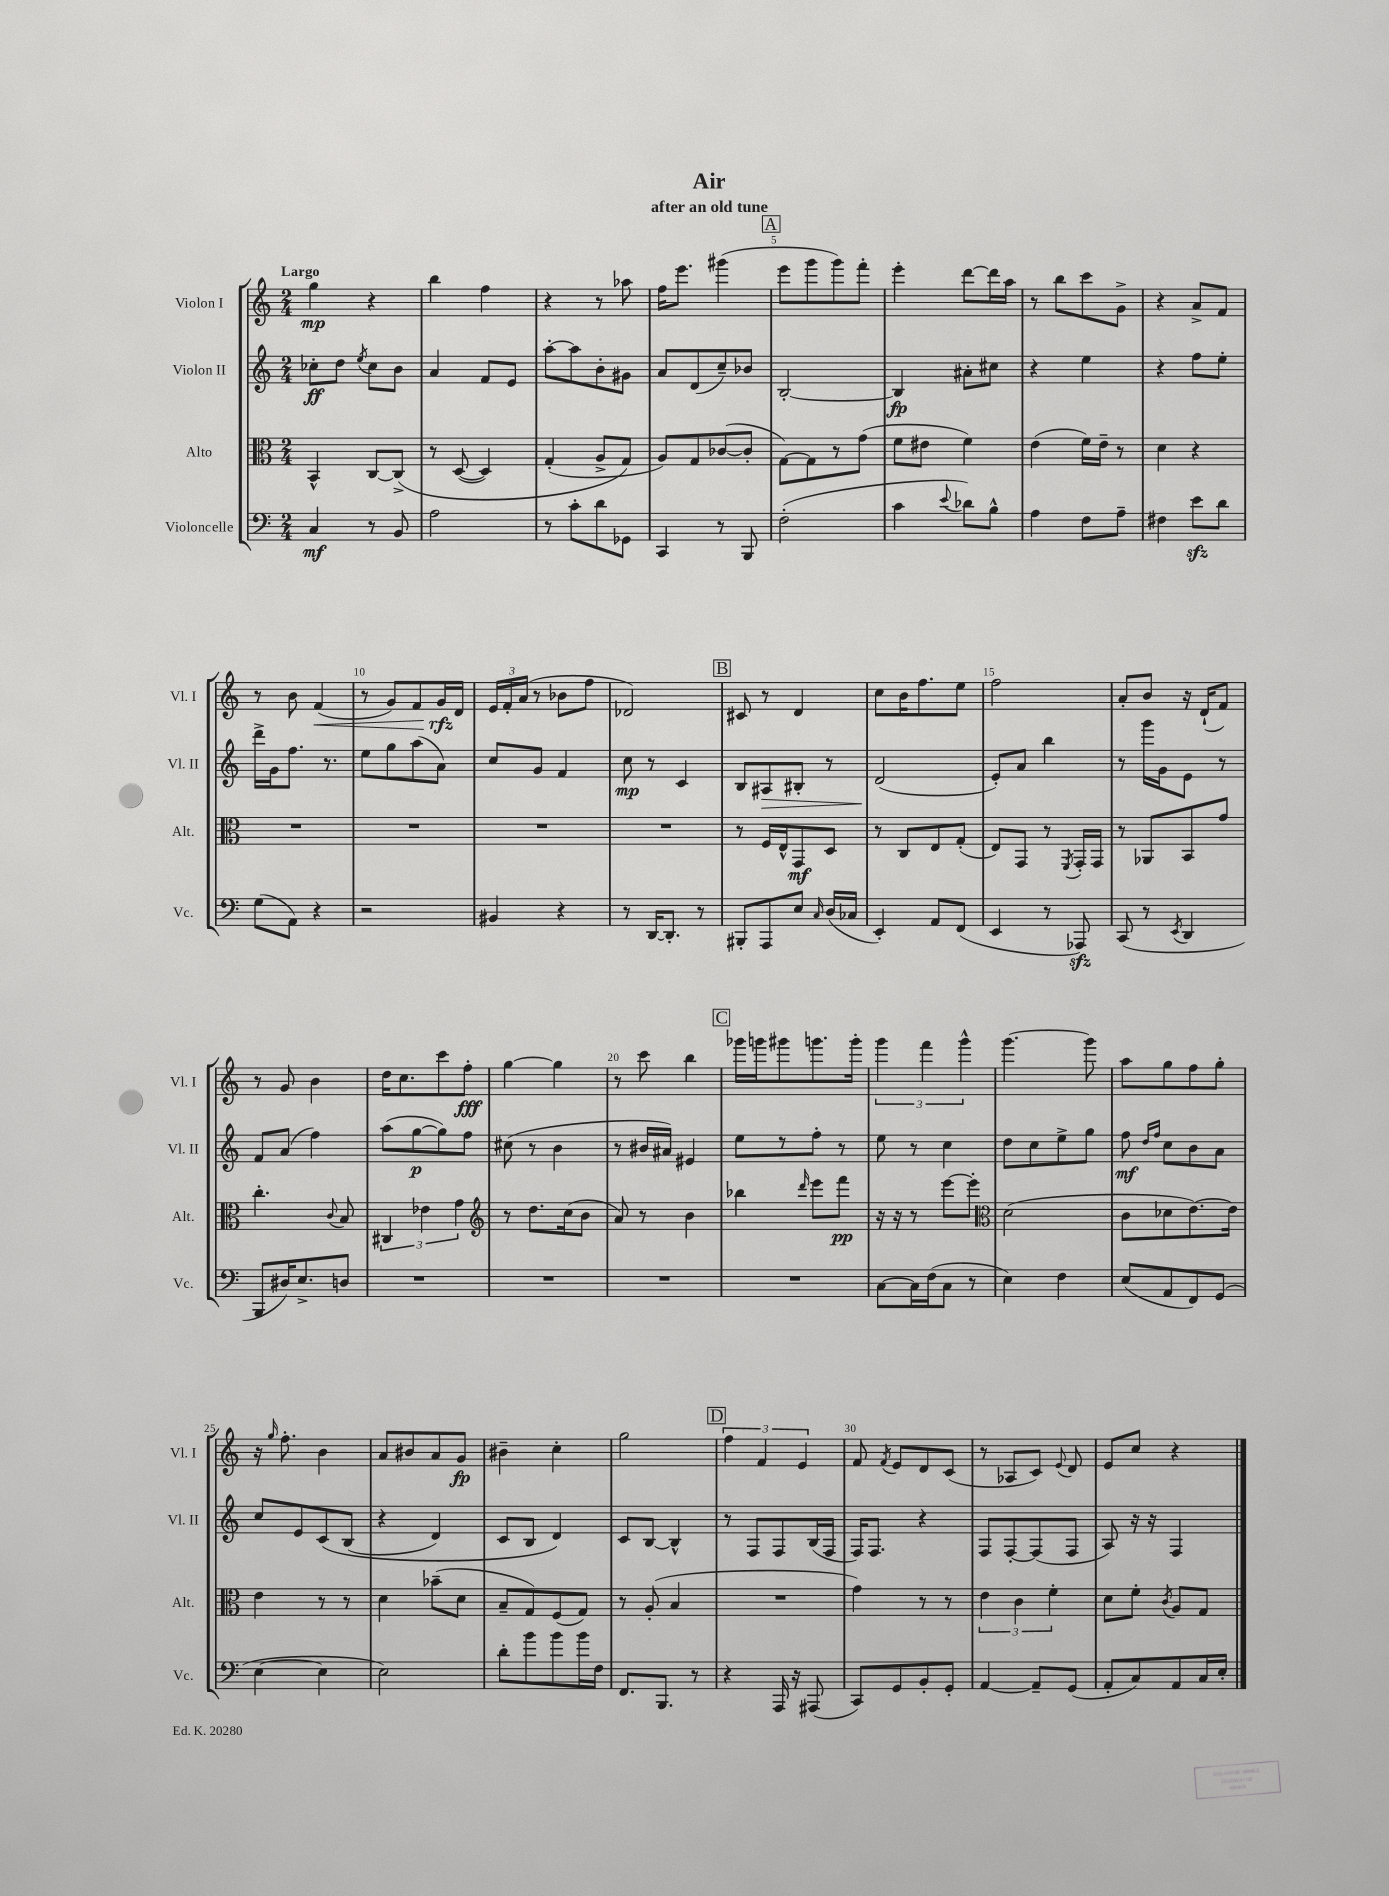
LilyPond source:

\header { title = "Air" subtitle = "after an old tune" }
<<
\new StaffGroup <<
\new Staff = "s0" \with { instrumentName = "Violon I" shortInstrumentName = "Vl. I" } {
    \clef treble \key c \major \numericTimeSignature \time 2/4 \tempo "Largo"
    \autoBeamOff g''4\mp r4 |
    b''4 f''4 |
    r4 r8 aes''8 |
    f''16[ e'''8.] gis'''4( |
    \mark \markup { \box "A" } e'''8[ g'''8 g'''8) f'''8]-. |
    e'''4-. d'''8[~ d'''16 a''16] |
    r8 b''8[ c'''8 g'8]-> |
    r4 a'8[-> f'8] |
    r8 b'8 f'4\<( |
    r8 g'8[) f'8 g'16\rfz\! d'16] |
    \tuplet 3/2 { e'16[ f'16-. a'16]( } r8 bes'8[ f''8] |
    des'2) |
    \mark \markup { \box "B" } cis'8 r8 d'4 |
    c''8[ b'16 f''8. e''8] |
    f''2 |
    a'8[-. b'8] r16 d'16[-!( f'8]) |
    r8 g'8 b'4 |
    d''16[ c''8. c'''8 f''8]-.\fff |
    g''4~ g''4 |
    r8 c'''8 b''4 |
    \mark \markup { \box "C" } ges'''16[ g'''16 gis'''8 g'''8. g'''16]-. |
    \tuplet 3/2 { g'''4 f'''4 g'''4-^ } |
    g'''4.~ g'''8 |
    a''8[ g''8 f''8 g''8]-. |
    r16 \grace { g''16 } f''8.-. b'4 |
    a'8[ bis'8 a'8 g'8]\fp |
    bis'4-- c''4-. |
    g''2 |
    \mark \markup { \box "D" } \tuplet 3/2 { f''4 f'4 e'4 } |
    f'8 \acciaccatura { f'8 } e'8[ d'8 c'8]( |
    r8 aes8[ c'8]) \appoggiatura { e'8 } d'8 |
    e'8[ c''8] r4 \bar "|." |
}
\new Staff = "s1" \with { instrumentName = "Violon II" shortInstrumentName = "Vl. II" } {
    \clef treble \key c \major \numericTimeSignature \time 2/4
    \autoBeamOff ces''8[-.\ff d''8] \acciaccatura { e''8 } ces''8[ b'8] |
    a'4 f'8[ e'8] |
    a''8[~-. a''8 b'8-. gis'8] |
    a'8[ d'8( c''8--) bes'8] |
    \mark \markup { \box "A" } b2~-. |
    b4\fp ais'8[-. cis''8] |
    r4 e''4 |
    r4 f''8[ e''8]-. |
    d'''16[-> g'16 f''8.] r8. |
    e''8[ g''8 a''8( a'8]) |
    c''8[ g'8] f'4 |
    c''8\mp r8 c'4 |
    \mark \markup { \box "B" } b8[ ais8\> bis8]-. r8 |
    d'2\!( |
    e'8[-.) a'8] b''4 |
    r8 g'''16[ g'16 e'8] r8 |
    f'8[ a'8]( f''4) |
    a''8[( g''8~\p g''8) f''8] |
    cis''8( r8 b'4 |
    r8 bis'16[ ais'16]) eis'4 |
    \mark \markup { \box "C" } e''8[ r8 f''8]-. r8 |
    e''8 r8 c''4 |
    d''8[ c''8 e''8-> g''8] |
    f''8\mf \grace { d''16[ f''16] } c''8[ b'8 a'8] |
    c''8[ e'8 c'8\( b8]( |
    r4 d'4) |
    c'8[ b8] d'4\) |
    c'8[ b8]~ b4-^ |
    \mark \markup { \box "D" } r8 f8[ f8 b16( f16] |
    f16[) f8.] r4 |
    f8[ f8~-. f8( f8] |
    a8) r16 r16 f4 \bar "|." |
}
\new Staff = "s2" \with { instrumentName = "Alto" shortInstrumentName = "Alt." } {
    \clef alto \key c \major \numericTimeSignature \time 2/4
    \autoBeamOff b,4-^ c8[~ c8]->\( |
    r8 d8~( d4) |
    g4-.( a8[-> g8]\) |
    a8[) g8 ces'8~( ces'8]-. |
    \mark \markup { \box "A" } g8[~) g8 r8 g'8]( |
    f'8[ eis'8] f'4) |
    e'4( f'16[) e'16]-- r8 |
    d'4 r4 |
    R2 |
    R2 |
    R2 |
    R2 |
    \mark \markup { \box "B" } r8 f16[ e16-^ g,8\mf d8] |
    r8 c8[ e8 g8]-.( |
    e8[) g,8] r8 \acciaccatura { f,8 } g,16[-. g,16] |
    r8 aes,8[ b,8 g'8] |
    c''4.-. \appoggiatura { c'8 } b8 |
    \tuplet 3/2 { cis4 ees'4 g'4 } |
    \clef treble r8 d''8.[ c''16( b'8] |
    a'8) r8 b'4 |
    \mark \markup { \box "C" } bes''4 \grace { d'''16 } e'''8[ f'''8]\pp |
    r16 r16 r8 e'''8[~ e'''8]-. |
    \clef alto d'2( |
    c'8[ des'8 e'8.~) e'16] |
    e'4 r8 r8 |
    d'4 bes'8[--( d'8] |
    b8[-- g8) f8( g8]) |
    r8 a8-.( b4 |
    \mark \markup { \box "D" } R2 |
    g'4) r8 r8 |
    \tuplet 3/2 { e'4 c'4 f'4-. } |
    d'8[ f'8]-. \acciaccatura { c'8 } a8[ g8] \bar "|." |
}
\new Staff = "s3" \with { instrumentName = "Violoncelle" shortInstrumentName = "Vc." } {
    \clef bass \key c \major \numericTimeSignature \time 2/4
    \autoBeamOff c4\mf r8 b,8 |
    a2 |
    r8 c'8[-. d'8 ges,8] |
    c,4 r8 b,,8 |
    \mark \markup { \box "A" } f2-.( |
    c'4 \appoggiatura { e'8 } des'8[) b8]-^ |
    a4 f8[ a8]-- |
    fis4 e'8[\sfz d'8] |
    g8[( a,8]) r4 |
    r2 |
    bis,4 r4 |
    r8 d,16[~ d,8.]-. r8 |
    \mark \markup { \box "B" } bis,,8[-. a,,8 e8] \grace { c16 } d16[( ces16] |
    e,4-.) a,8[ f,8]( |
    e,4 r8 aes,,8\sfz) |
    c,8( r8 \acciaccatura { e,8 } d,4 |
    b,,8[ dis16) e8.-> d8] |
    R2 |
    R2 |
    R2 |
    \mark \markup { \box "C" } R2 |
    c8[~ c16 f16( c8] r8 |
    e4) f4 |
    e8[( a,8 f,8) g,8]( |
    e4~ e4 |
    e2) |
    d'8[-. b'8 b'8 b'16 f16] |
    f,8.[ b,,8.] r8 |
    \mark \markup { \box "D" } r4 a,,16 r16 ais,,8( |
    c,8[) g,8 b,8-. g,8]-. |
    a,4~ a,8[-- g,8]( |
    a,8[-. c8) a,8 c16 e16]-. \bar "|." |
}
>>
>>
\layout { \context { \Score \override BarNumber.break-visibility = ##(#f #t #t) barNumberVisibility = #(every-nth-bar-number-visible 5) } }
